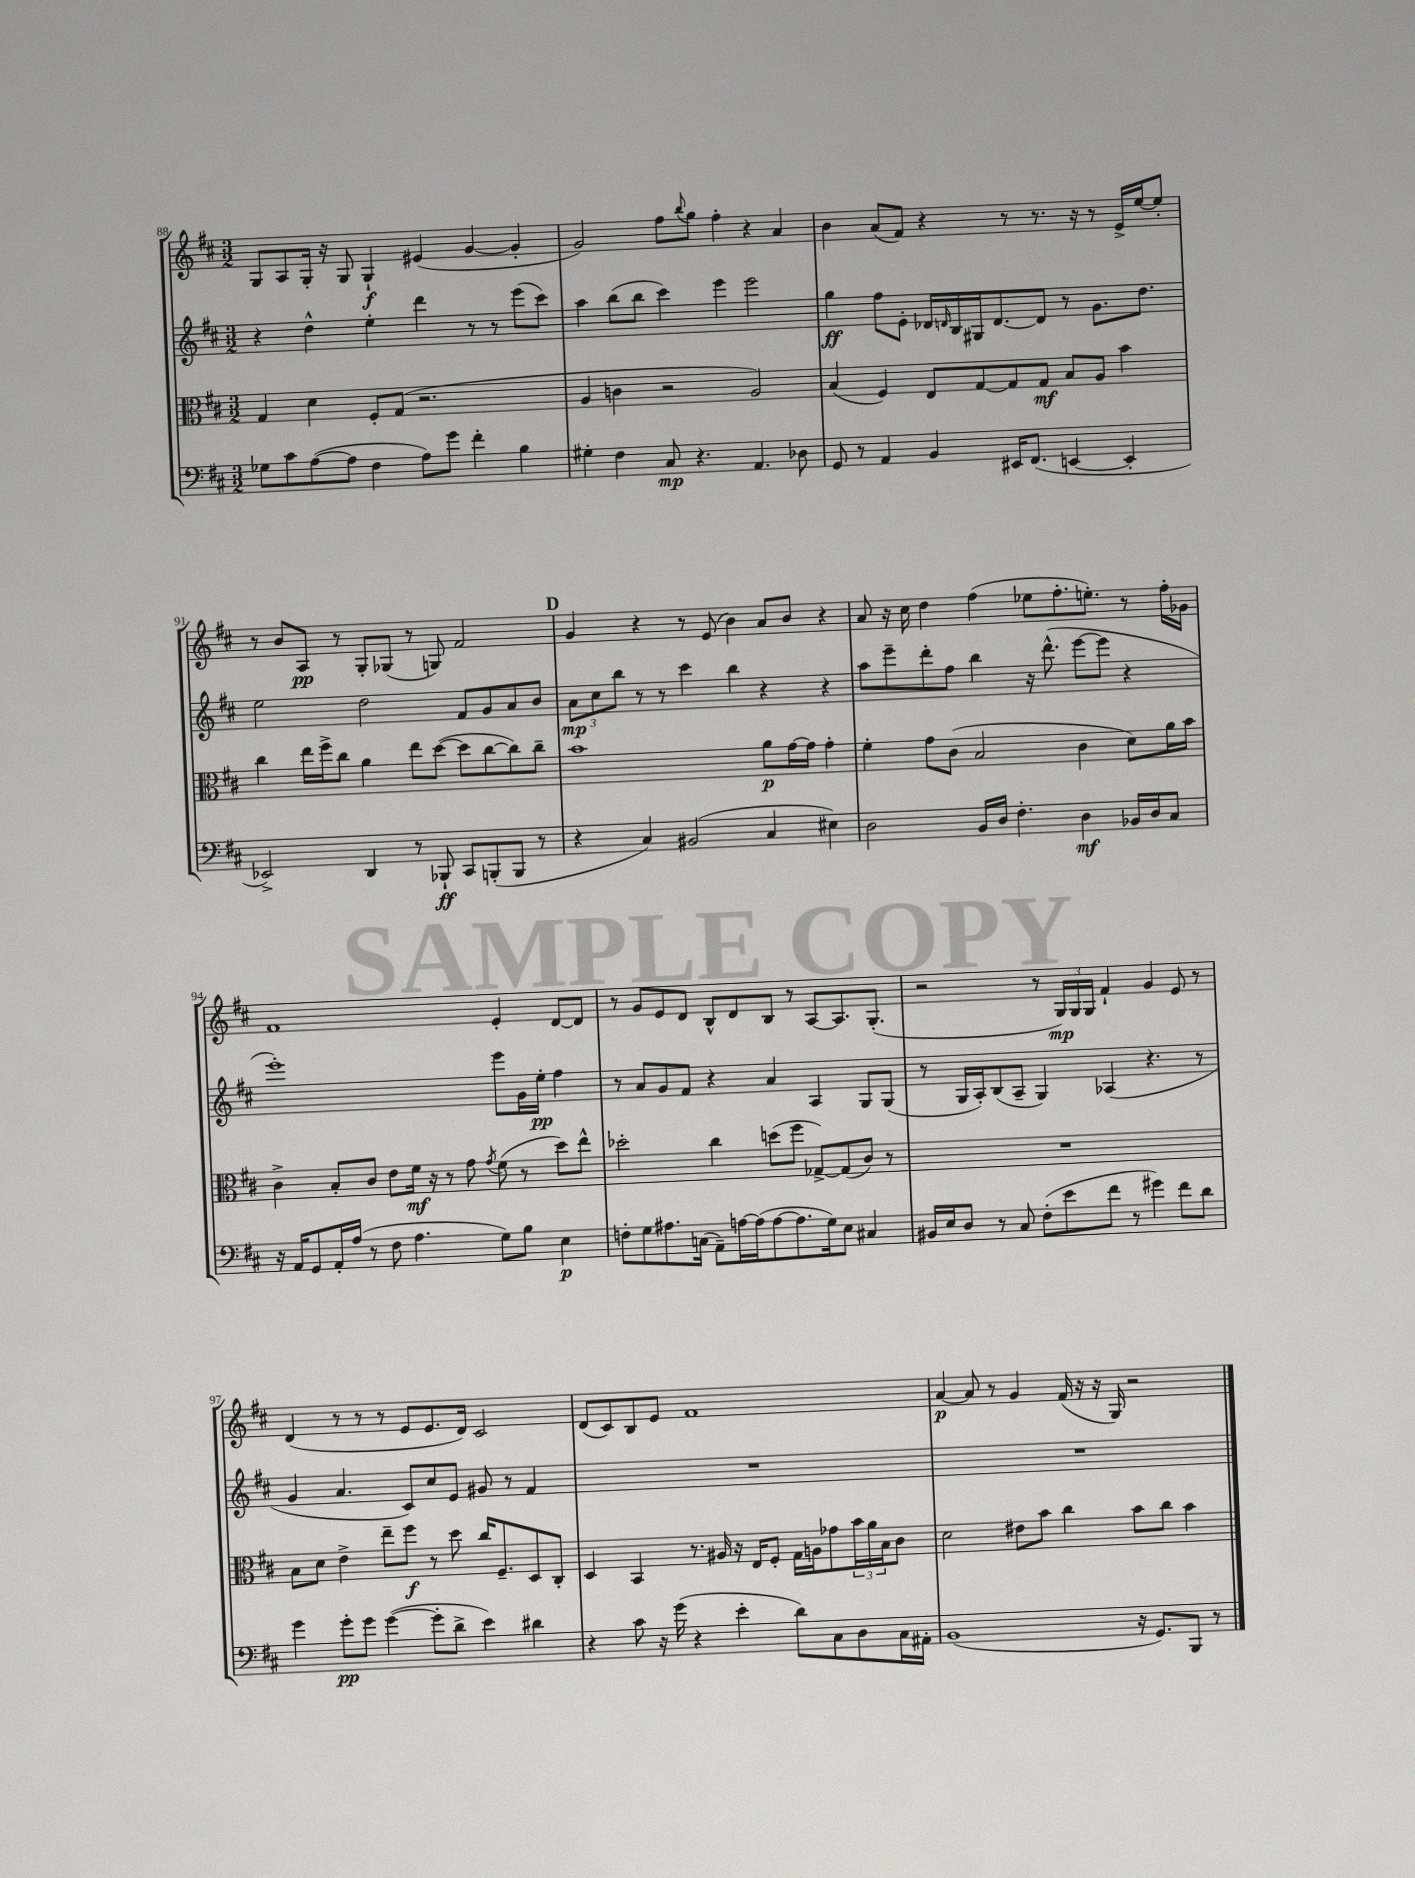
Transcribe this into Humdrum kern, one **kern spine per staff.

**kern	**kern	**kern	**kern
*staff4	*staff3	*staff2	*staff1
*clefF4	*clefC3	*clefG2	*clefG2
*k[f#c#]	*k[f#c#]	*k[f#c#]	*k[f#c#]
*M3/2	*M3/2	*M3/2	*M3/2
8G-\L	4G/	4r	8G/L
8c#\	.	.	8A/
([8A\	4d\	4dd^^\	16G'/Jk
.	.	.	16r
8A\]J	.	.	8G/
4F#\	8F#'/L	4ee'\	4G`/
.	(8G/J	.	.
8A\L)	2.r	4ddd\	(4e#/
8g\J	.	.	.
4f#'\	.	8r	[4g/
.	.	8r	.
4B\	.	(8eee\L	4g'/]
.	.	8ccc#\J)	.
=	=	=	=
4G#'\	4A/	4aa\	2g/)
4F#\	4c\	(8bb\L	.
.	.	8bb\J	.
8C#/	2r	4ccc#\)	8ff#\L
.	.	.	8qqbb/
4.r	.	.	8gg\J
.	.	4eee\	4ff#'\
4.AA/	2A/)	2eee\	4r
.	.	.	4a/
8D-\	.	.	.
=	=	=	=
8GG/	(4B/	4gg\	4b\
8r	.	.	.
4AA/	4F#/)	8ff#\L	(8a/L
.	.	8e'\J	8f#/J)
4BB/	8E/L	16d-/LL	4r
.	.	16qqd/	.
.	.	16B/	.
.	[8G/	16G#/J	.
.	.	[8.d/	.
16EE#/LK	8G/]	.	8r
(8.FF#/J	.	.	.
.	8G/J	8d/]J	8.r
[4EE/	8B/L	8r	.
.	.	.	16r
.	8A/J	8.g\L	8r
4EE'/]	4b\	.	16e^/LL
.	.	8.dd\J	[16ee/J
.	.	.	8ee'/]J
=	=	=	=
2EE-^/)	4cc#\	2ee\	8r
.	.	.	8b/L
.	16ee\LL	.	8A/J
.	16ff#^\J	.	.
.	8cc#\J	.	8r
4DD/	4a\	2dd\	8G'/L
.	.	.	(8G-/J
8r	8ee\L	.	8r
8BBB-`/	([8dd\J	.	8G/)
8CC#/L	8dd\]L	8f#/L	2f#/
(8BBB'/	[8cc#\	8g/	.
8BBB/J	8cc#\])	8a/	.
8r	8cc#~\J	8b/J	.
=	=	=	=
4r	1b	12a\L	4g/
.	.	12cc#\	.
.	.	12bb\J	.
4C#/)	.	8r	4r
.	.	8r	.
(2BB#/	.	4ccc#\	8r
.	.	.	(8e/
.	.	4bb\	4b\)
4C#/	8a\L	4r	8a/L
.	[16g\L	.	8b/J
.	16g\]JJ	.	.
4E#\)	4g'\	4r	4r
=	=	=	=
2D\	4f#'\	8aa\L	8a/
.	.	8eee~\	16r
.	.	.	16cc#\
.	8g\L	8ddd'\	4dd\
.	(8c#\J	8ff#\J	.
16BB/LL	2B/	4bb\	(4ff#\
16D/JJ	.	.	.
4.F#'\	.	.	.
.	.	16r	8ee-\L
.	.	(8.ddd^^\	.
.	.	.	8.ff#'\
4D\	4c#\	[8eee\L	.
.	.	.	8.ee'\J)
.	.	8eee\]J	.
16BB-/LL	8d\L)	4r	8r
16D/J	.	.	.
8C#/J	16a\L	.	16ff#'\LL
.	16b\JJ	.	16g-\JJ
=	=	=	=
16r	4c#^\	1eee')	1f#
16AA/LK	.	.	.
8GG/	.	.	.
16AA'/L	8B'/L	.	.
(16A/JJ	.	.	.
8r	8c#/J	.	.
8F#\	8e\L	.	.
4.A\	16f#\Jk	.	.
.	16r	.	.
.	8r	.	.
.	8g\	.	.
.	8qg/	.	.
8G\L)	(8f#\	8eee\L	4e'/
8B\J	8r	16g\L	.
.	.	16ee'\JJ	.
4E\	8dd\L)	4ff#\	[8d/L
.	8ee^^\J	.	8d/]J
=	=	=	=
8F'\L	2dd-'\	8r	8r
8G\	.	8a/L	8g/L
8.A#\	.	8g/	8e/
.	.	8f#/J	8d/J
(16C\Jk	.	.	.
8AA~\L)	4cc#\	4r	8B^^/L
[16A\L	.	.	8d/
(16A\]J	.	.	.
[8A\	(8dd\L	4a/	8B/J
8.A\]	8ff#\J	.	8r
.	[8G-^/L)	4A/	[8A/L
16G\k)	.	.	.
8E\J	(8G-/]	.	8.A/]
4C#/	8c#/J)	8G/L	.
.	.	.	(8.G'/J
.	8r	(8G/J	.
=	=	=	=
16BB#/LL	1.r	8r	2r
16E/J	.	.	.
8D/J	.	16G/LL	.
.	.	16A'/J)	.
8r	.	(8B/	.
8C#/	.	8A~/J	.
(8F#'\L	.	4G/)	8r
8e\	.	.	24G/LL)
.	.	.	24G/
.	.	.	24G/JJ
8f#\J	.	(4A-/	4f#`/
8r	.	.	.
4g#\)	.	4.r	4g/
8f#\L	.	.	8e/
8d\J	.	8r	8r
=	=	=	=
4g\	8B\L	4g/	(4d/
.	8d\J	.	.
8g'\L	4e^\	4.a/	8r
8g\J	.	.	8r
([4g\	8ee~\L	.	8r
.	8ff#\J	8c#/L)	8e/L
8g'\]L	8r	8cc#/	8.e/
8d^\J	8dd\	8e/J	.
.	.	.	16d/Jk)
4e\)	16cc#/LK	8g#/	2c#/
.	8.F#~/	.	.
.	.	8r	.
4d#\	8D/	4f#/	.
.	8C#'/J	.	.
=	=	=	=
4r	4D/	1.r	(8d/L
.	.	.	8c#/)
8c#\	4BB/	.	8B/
16r	.	.	8e/J
(16g\	.	.	.
4r	8.r	.	1f#
.	16A#/	.	.
4e'\	16r	.	.
.	16E/LK	.	.
.	8F#'/J	.	.
8d\L)	16G\LL	.	.
.	16A\J	.	.
8C#\	8g-\	.	.
8D\	24b\L	.	.
.	24a\	.	.
.	24B\J	.	.
16C#\L	8c#\J	.	.
16AA#'\JJ	.	.	.
=	=	=	=
(1BB	2d\	1.r	[4a/
.	.	.	8a/]
.	.	.	8r
.	8e#\L	.	4g/
.	8b\J	.	.
.	4cc#\	.	(16f#/
.	.	.	16r
.	.	.	16r
.	.	.	16G/)
16r	8b\L	.	2r
8.GG/L)	.	.	.
.	8cc#\J	.	.
8BBB/J	4b\	.	.
8r	.	.	.
==	==	==	==
*-	*-	*-	*-
